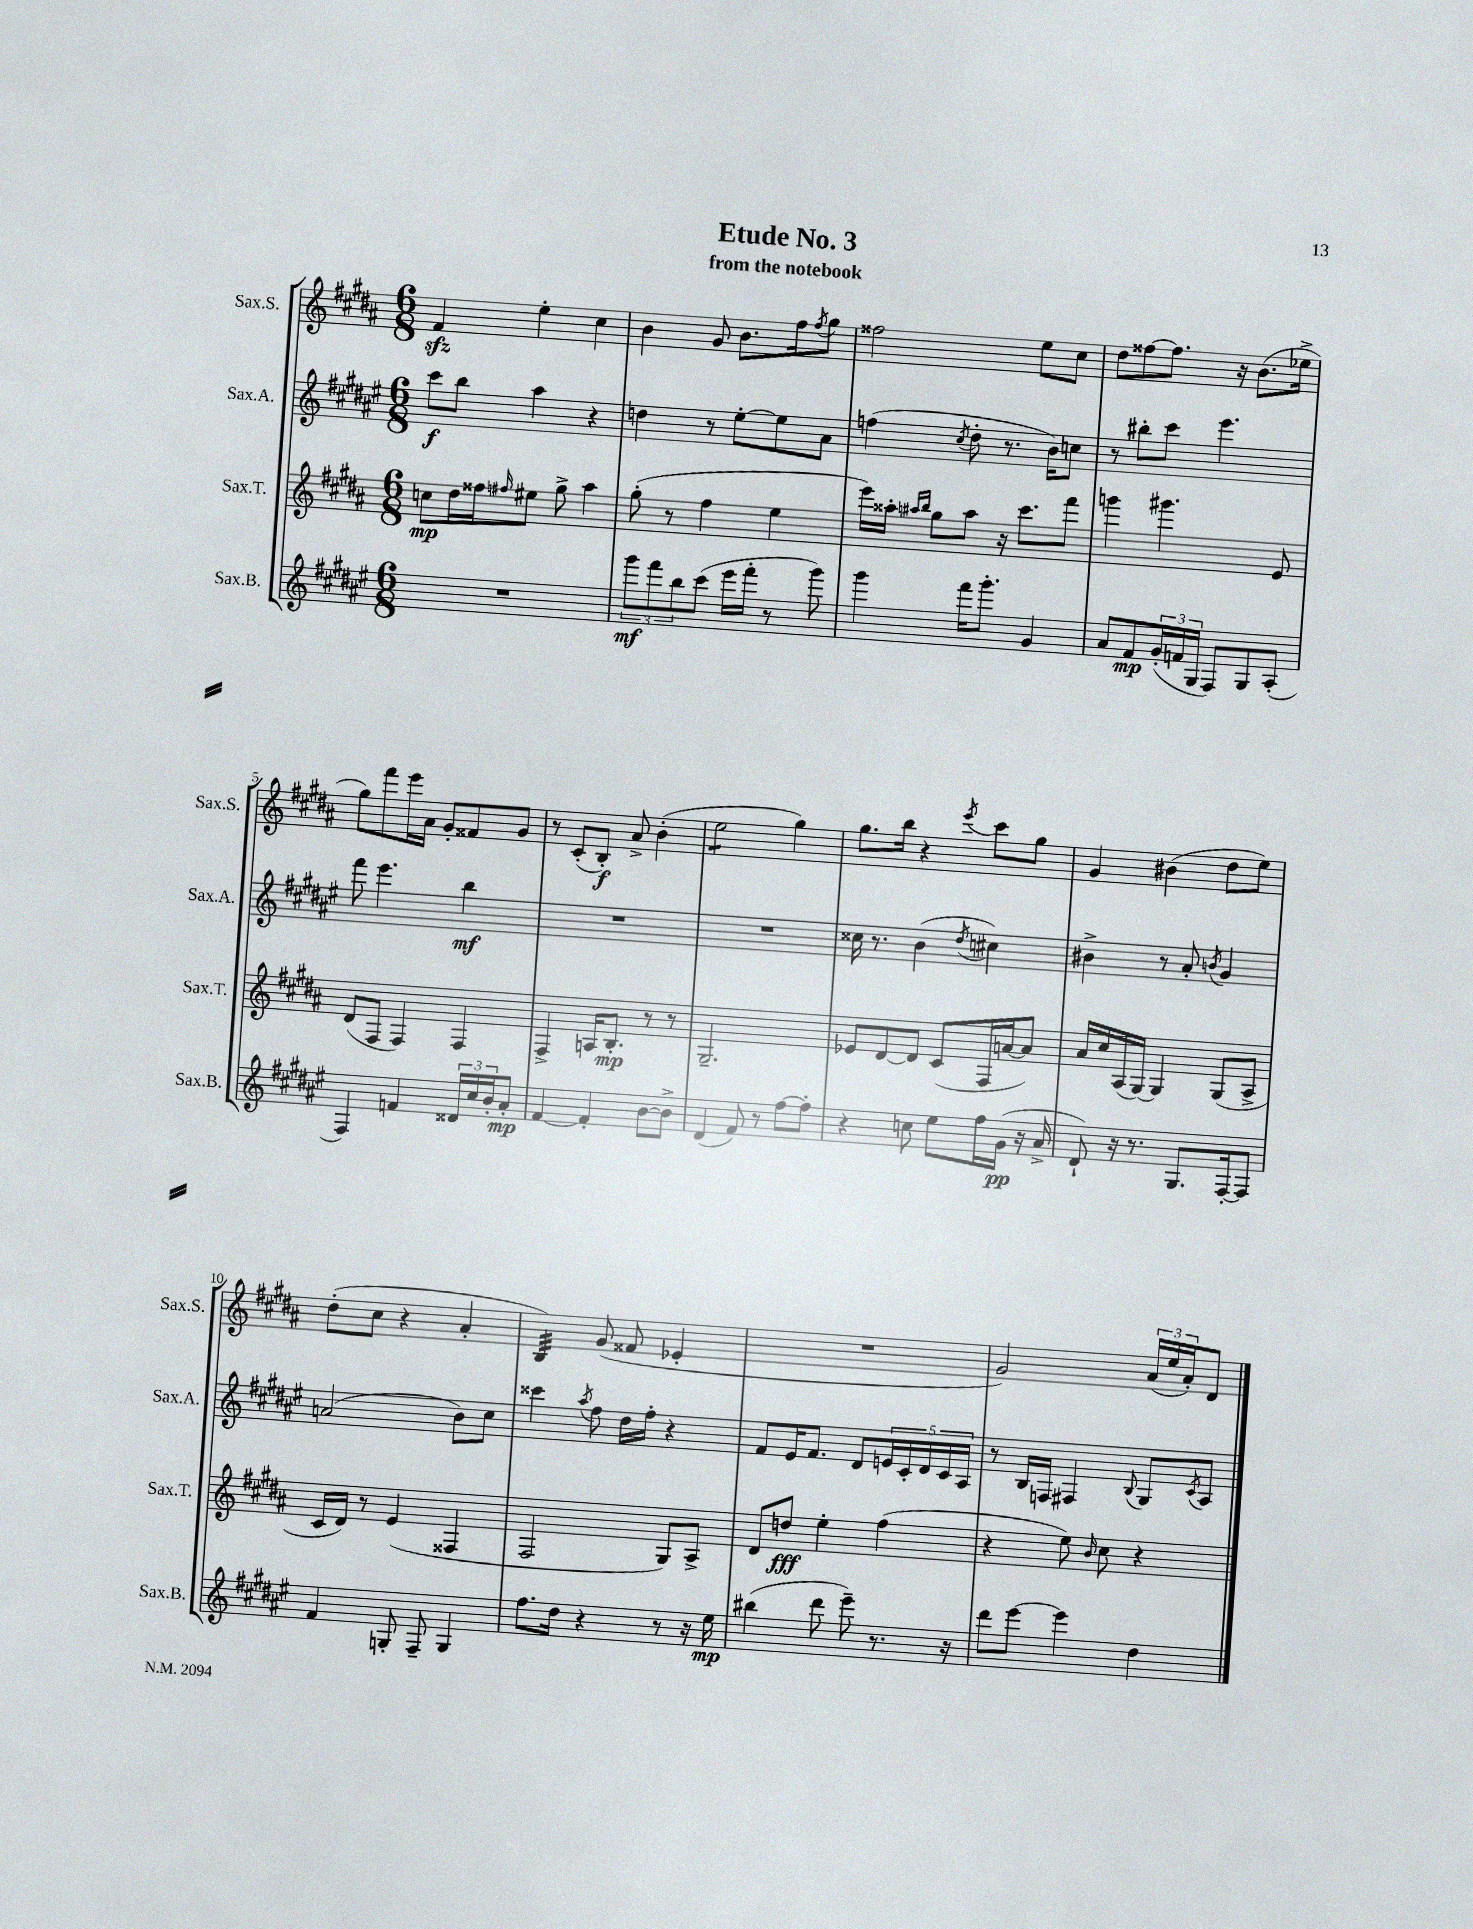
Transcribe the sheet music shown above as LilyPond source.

\header { title = "Etude No. 3" subtitle = "from the notebook" }
<<
\new StaffGroup <<
\new Staff = "s0" \with { instrumentName = "Sax.S." shortInstrumentName = "Sax.S." } {
    \clef treble \key b \major \numericTimeSignature \time 6/8
    fis'4\sfz e''4-. cis''4 |
    b'4 gis'8 b'8. fis''16 \acciaccatura { fis''8 } gis''8 |
    fisis''2 e''8 cis''8 |
    dis''8 fisis''8~ fisis''8. r16 b'8.( ees''16-> |
    gis''8) fis'''8 e'''16 ais'16 gis'8-. fisis'8 gis'8 |
    r8 cis'8-.( b8-.\f) ais'8-> b'4-.( |
    e''2:8 gis''4) |
    gis''8. b''16 r4 \acciaccatura { e'''8 } cis'''8 gis''8 |
    gis'4 bis'4( dis''8 e''8) |
    dis''8-.( cis''8 r4 ais'4-. |
    b4:32) gis'8( fisis'8 ees'4-. |
    R2. |
    gis'2) \tuplet 3/2 { ais'16( e''16 ais'16-.) } dis'8 \bar "|." |
}
\new Staff = "s1" \with { instrumentName = "Sax.A." shortInstrumentName = "Sax.A." } {
    \clef treble \key fis \major \numericTimeSignature \time 6/8
    cis'''8\f b''8 ais''4 r4 |
    d''4 r8 eis''8~-. eis''8 ais'8 |
    f''4( \acciaccatura { cis''8 } dis''8-. r8. b'16) c''8 |
    r8 bis''8-. cis'''8 eis'''4. |
    fis'''8 eis'''4. b''4\mf |
    R2. |
    R2. |
    cisis''16 r8. b'4( \acciaccatura { dis''8 } cis''4) |
    bis'4-> r8 ais'8-. \acciaccatura { b'8 } gis'4 |
    a'2( b'8) cis''8 |
    cisis'''4 \acciaccatura { ais''8 } fis''8 dis''16 fis''16-. r4 |
    fis'8 eis'16 fis'8. dis'8 \tuplet 5/4 { e'16 cis'16-. dis'16 cis'16 ais16 } |
    r8 b16 f16 fis4 \appoggiatura { b8 } gis8 \acciaccatura { cis'8 } ais8 \bar "|." |
}
\new Staff = "s2" \with { instrumentName = "Sax.T." shortInstrumentName = "Sax.T." } {
    \clef treble \key b \major \numericTimeSignature \time 6/8
    c''8\mp dis''16 fisis''16 \grace { fis''16 } eis''8 gis''8-> ais''4 |
    gis''8-.( r8 fis''4 e''4 |
    e'''16) aisis''16-. \grace { ais''16 b''16 } gis''8 ais''8 r16 cis'''8. fis'''8 |
    g'''4 gis'''4. e'8 |
    dis'8( fis8 fis4) fis4 |
    fis4-> a16 b8.-.\mp r8 r8 |
    gis2.-- |
    ees'8 dis'8~ dis'8 cis'8( fis16 a'16~ a'8) |
    ais'16 cis''16 ais16( gis16~) gis4 gis8( ais8-> |
    cis'16 dis'16) r8 e'4( fisis4 |
    fis2 gis8) ais8-> |
    dis'8 d''8\fff e''4-. fis''4( |
    r4 e''8) \grace { b'16 } cis''8 r4 \bar "|." |
}
\new Staff = "s3" \with { instrumentName = "Sax.B." shortInstrumentName = "Sax.B." } {
    \clef treble \key fis \major \numericTimeSignature \time 6/8
    R2. |
    \tuplet 3/2 { gis'''8\mf fis'''8 b''8 } cis'''8( eis'''16 fis'''16-. r8 gis'''8) |
    gis'''4 fis'''16 gis'''8.-. gis'4 |
    ais'8 fis'8\mp \tuplet 3/2 { gis'16-.( f'16 gis16 } fis8) gis8 ais8-.( |
    fis4) f'4 \tuplet 3/2 { disis'16 cis''16 b'16-. } ais'8-.\mp |
    fis'4~ fis'4-. b'8~ b'8-> |
    dis'4( fis'8) r8 fis''8~ fis''8-. |
    r4 c''8 eis''8 fis''16 gis'16\pp( r16 ais'16-> |
    dis'8-!) r16 r8. gis8. fis16~-. fis8 |
    fis'4 g8-. fis8-- g4 |
    fis''8. dis''16 r4 r8 r16 eis''16\mp |
    bis''4( dis'''8 eis'''8--) r8. r16 |
    dis'''8 eis'''8~ eis'''4 dis''4 \bar "|." |
}
>>
>>
